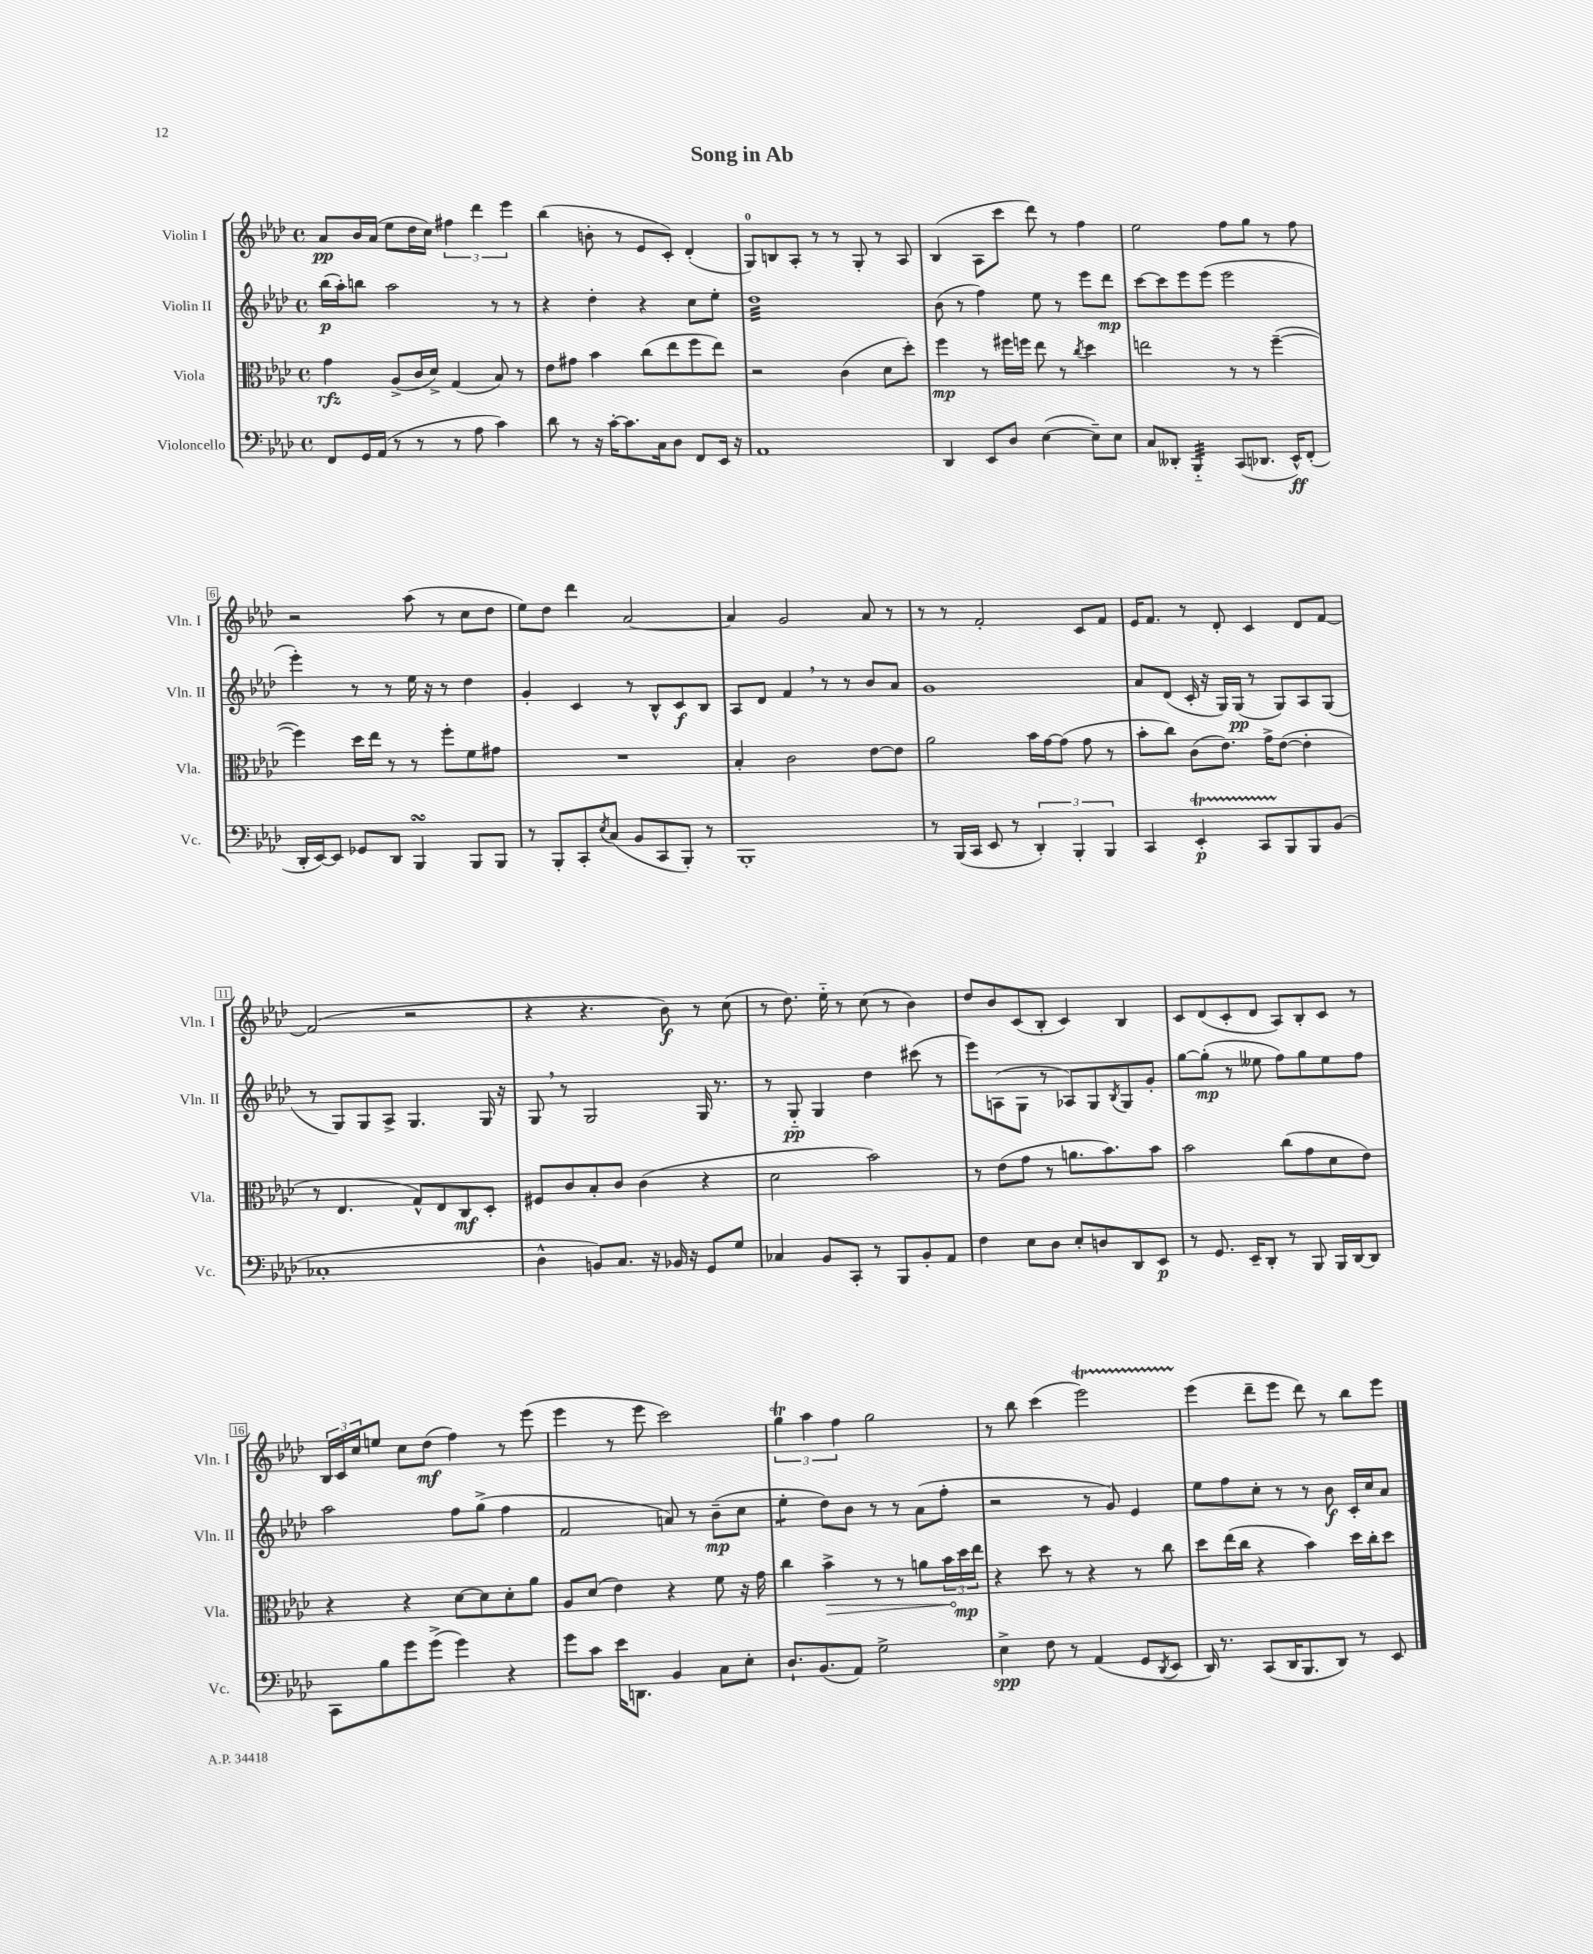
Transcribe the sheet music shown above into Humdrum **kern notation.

**kern	**kern	**kern	**kern
*staff4	*staff3	*staff2	*staff1
*clefF4	*clefC3	*clefG2	*clefG2
*k[b-e-a-d-]	*k[b-e-a-d-]	*k[b-e-a-d-]	*k[b-e-a-d-]
*M4/4	*M4/4	*M4/4	*M4/4
*met(c)	*met(c)	*met(c)	*met(c)
8FF/L	4g\	(16bb-\LL	8a-/L
.	.	16aa-'\J)	.
16GG/L	.	8bb\J	16b-/L
(16AA-/JJ	.	.	(16a-/JJ
8r	(8A-^/L	2aa-\	8ee-\L
8r	16c/L	.	16dd-\L
.	16d-^/JJ)	.	16cc\JJ)
8r	(4G/	.	6ff#\
8A-\	.	.	.
.	.	.	6ddd-\
4c\)	8B-/)	8r	.
.	.	.	6eee-\
.	8r	8r	.
=	=	=	=
8d-\	8e-\L	4r	(4bb-\
8r	8g#\J	.	.
16r	4b-\	4dd-'\	8b'\
[16c'\LK	.	.	.
8.c\]	.	.	8r
.	(8cc\L	4r	8e-/L
16C\k	.	.	.
8D-\J	8ee-\	.	8c'/J)
8FF/L	8ff\	8cc\L	(4d-'/
16EE-/Jk	8ee-\J)	8ee-'\J	.
16r	.	.	.
=	=	=	=
1AA-	2r	1dd-	8G/L)
.	.	.	8B/
.	.	.	8A-'/J
.	.	.	8r
.	(4c\	.	8r
.	.	.	8G'/
.	8d-\L	.	8r
.	8dd-'\J)	.	8A-/
=	=	=	=
4DD-/	4ff\	(8b-\	(4B-/
.	.	8r	.
8EE-/L	8r	4ff\)	8A-\L
8D-/J	16ff#\LL	.	8ccc\J
.	16ff\JJ	.	.
([4E-\	8ee-\	8ee-\	8ddd-\)
.	8r	8r	8r
.	8qcc/	.	.
8E-~\]L)	4dd-\	8eee-\L	4ff\
8E-\J	.	8ddd-\J	.
=	=	=	=
8C/L	2ee\	[8ccc\L	2ee-\
8DD--'/J	.	8ccc\]	.
4BBB-'~/	.	8eee-\	.
.	.	(8eee-\J	.
(8CC/L	8r	2eee-\	8ff\L
8.DD-/J	8r	.	8gg\J
.	([4ff~\	.	8r
16EE-^^/LK)	.	.	.
(8FF'/J	.	.	8ff\
=	=	=	=
16DD-'/LL	4ff\])	4eee-'\)	2r
[16EE-/J)	.	.	.
8EE-/]J	.	.	.
8GG-/L	16dd-\LL	8r	.
.	16ee-\JJ	.	.
8DD-/J	8r	8r	.
4BBB-/	8r	16ee-\	(8aa-\
.	.	16r	.
.	8ff'\L	8r	8r
8BBB-/L	8f\	4dd-\	8cc\L
8BBB-/J	8g#\J	.	8dd-\J
=	=	=	=
8r	1r	4g'/	8ee-\L)
8BBB-'/L	.	.	8dd-\J
8CC'/	.	4c/	4ddd-\
8qE-/	.	.	.
(8C/J	.	.	.
8BB-/L	.	8r	[2a-/
8CC/	.	8B-^^/L	.
8BBB-'/J)	.	8c/	.
8r	.	8B-/J	.
=	=	=	=
1BBB-'	4B-'/	8A-/L	4a-/]
.	.	8d-/J	.
.	2c\	4f/	2g/
.	.	8r	.
.	.	8r	.
.	[8e-\L	8b-/L	8a-/
.	8e-\]J	8a-/J	8r
=	=	=	=
8r	2a-\	1g	8r
(16BBB-/LL	.	.	8r
16CC/JJ	.	.	.
8EE-/	.	.	2f'/
8r	.	.	.
6DD-'/)	16b-\LL	.	.
.	[16g\J	.	.
.	(8g\]J	.	.
6BBB-'/	.	.	.
.	8g\	.	8c/L
6BBB-/	.	.	.
.	8r	.	8f/J
=	=	=	=
4CC/	8b-'\L	8a-/L	16e-/LK
.	.	.	8.f/J
.	8cc\J)	(8d-/J	.
4EE-'/	(8c\L	16c'/	8r
.	.	16r	.
.	8.e-\J)	16G/LL)	8d-'/
.	.	(16G/JJ	.
8CC/L	.	8r	4c/
.	16g^\LK	.	.
8BBB-/	([8e-\J	8G/L)	.
8BBB-/	4e-'\]	8A-/	8d-/L
(8BB-/J	.	(8G/J	[8f/J
=	=	=	=
1C-'	8r	8r	(2f/]
.	4.E-/	8G/L)	.
.	.	8G/	.
.	.	8A-^/J	.
.	8G^^/L)	4.G/	2r
.	8E-/	.	.
.	8C/	.	.
.	8D-'/J	16G/	.
.	.	16r	.
=	=	=	=
4D-^^\	8F#/L	8G/	4r
.	8c/	8r	.
8BB/L)	8B-'/	2G/	4.r
8.C/J	8c/J	.	.
.	(4c\	.	.
16r	.	.	.
16BB-/	.	.	8b-\)
16r	.	.	.
8GG/L	4r	16G/	8r
.	.	8.r	.
8G/J	.	.	(8cc\
=	=	=	=
4C-/	2d-\	8r	8r
.	.	8G'~/	8.dd-\)
8BB-/L	.	4G/	.
.	.	.	16ee-'~\
8CC'/J	.	.	8r
8r	2b-\)	4dd-\	(8cc\
8BBB-/L	.	.	8r
8BB-'/	.	(8ccc#\	4b-\)
8AA-/J	.	8r	.
=	=	=	=
4F\	8r	8eee-\L)	8dd-/L
.	(8e-\L	(8A\	8b-/
8E-\L	8g\J	8G\J	(8c/
8D-\J	8r	8r	8B-'/J
8E-'/L	8.a\L	8A-/L)	4c/)
8D/	.	8G/	.
.	8.b-\)	.	.
.	.	8qB-/	.
8DD-/	.	8G/	4B-/
8EE-/J	8b-\J	8g'/J	.
=	=	=	=
8r	2b-\	[8gg\L	8c/L
8.GG/	.	(8gg'\]J	(8d-/
.	.	8r	8c'/
16EE-~/LK	.	.	.
8DD-'/J	.	8ee--\	8d-/J
8r	(8cc\L	8ff\L)	8A-/L)
8BBB-/	8g\	8gg\	8B-'/
16BBB-/LL	8d-\	8ee--\	8c/J
[16DD-/J	.	.	.
8DD-/]J	8e-\J)	8ff\J	8r
=	=	=	=
8CC\L	4r	2aa-\	24B-/LL
.	.	.	24c/
.	.	.	24cc/J
8B-\	.	.	8ee/J
8g\	4r	.	8cc\L
(8g^\J	.	.	(8dd-\J
4g\)	[8d-\L	8ff\L	4ff\)
.	8d-\]	(8gg^\J	.
4r	8d-'\	4ff\	8r
.	8a-\J	.	(8eee-\
=	=	=	=
8g\L	8A-/L	2f/	4eee-\
8c\J	(8d-/J	.	.
16e-\LK	4e-\)	.	8r
8.DD\J	.	.	.
.	.	.	8eee-\
4BB-/	4r	8a/)	2ccc\)
.	.	8r	.
8C\L	8f\	(8b-~\L	.
8E-'\J	16r	8cc\J	.
.	16g\	.	.
=	=	=	=
8.D-`/L	4cc\	4ee-'\	6gg\
.	.	.	6aa-\
(8.BB-/	.	.	.
.	4b-^\	8dd-\L)	.
.	.	.	6ff\
8AA-/J)	.	8b-\J	.
2G^\	8r	8r	2gg\
.	8r	8r	.
.	8a\L	(8a-\L	.
.	24b-\L	8ff'\J	.
.	24dd-\	.	.
.	24ee-\JJ	.	.
=	=	=	=
4E-^\	4r	2r	8r
.	.	.	8bb-\
8F\	8dd-\	.	(4ccc\
8r	8r	.	.
(4AA-/	4r	8r	2eee-\)
.	.	8g/)	.
8GG/L	8r	4e-/	.
8qDD-/	.	.	.
8EE-/J	8cc\	.	.
=	=	=	=
16DD-/)	8dd-\L	8ee-\L	(4eee-\
8.r	.	.	.
.	(16ee-\L	8ff\	.
.	16cc\JJ	.	.
(8CC/L	4r	8cc'\J	8ddd-~\L
16DD-/K	.	8r	8eee-\J
8.BBB-/	.	.	.
.	4b-\)	8r	8ddd-\)
8DD-/J)	.	8b-\	8r
8r	16dd-\LL	16c'/LL	8bb-\L
.	16cc'\J	16cc/J	.
8EE-/	8dd-\J	8a-/J	8eee-\J
==	==	==	==
*-	*-	*-	*-
